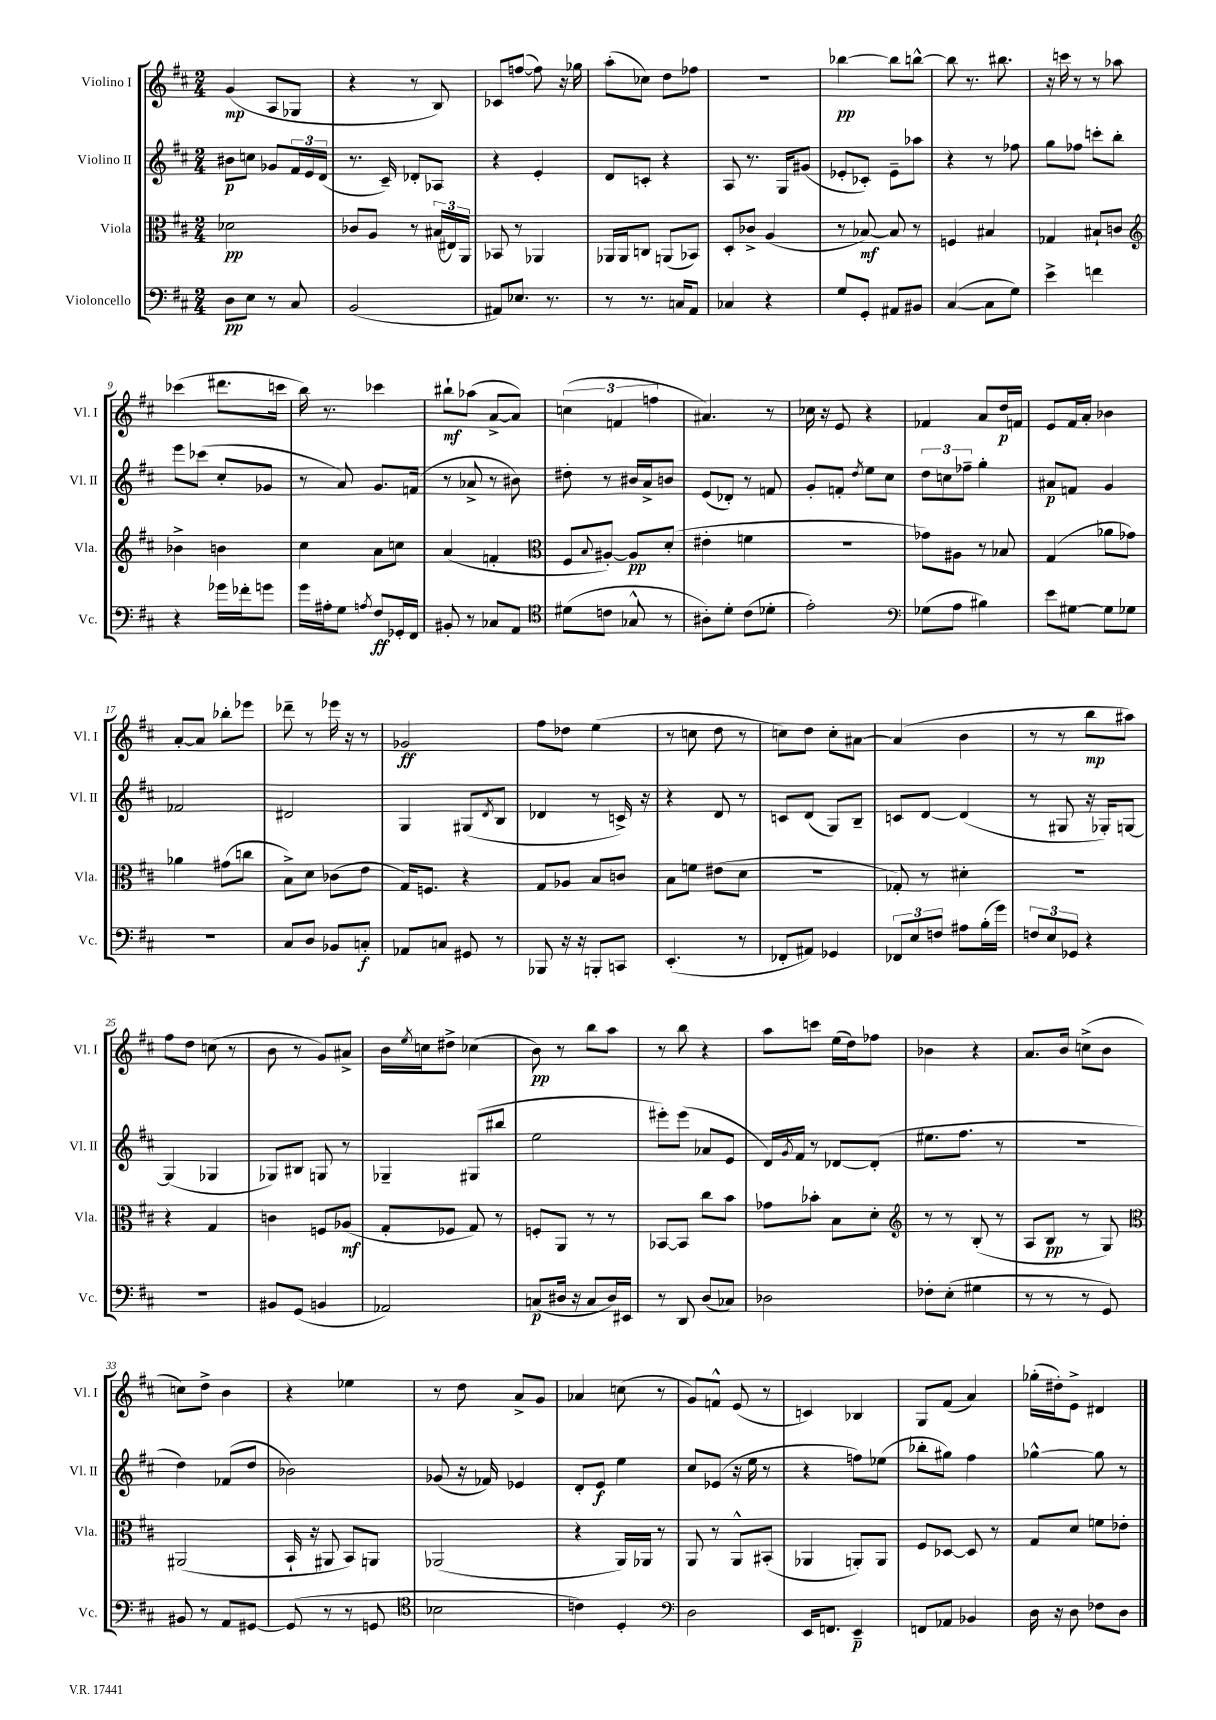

**kern	**dynam	**kern	**dynam	**kern	**dynam	**kern	**dynam
*part4	*part4	*part3	*part3	*part2	*part2	*part1	*part1
*staff4	*staff4	*staff3	*staff3	*staff2	*staff2	*staff1	*staff1
*I"Violoncello	*	*I"Viola	*	*I"Violino II	*	*I"Violino I	*
*I'Vc.	*	*I'Vla.	*	*I'Vl. II	*	*I'Vl. I	*
*clefF4	*	*clefC3	*	*clefG2	*	*clefG2	*
*k[f#c#]	*	*k[f#c#]	*	*k[f#c#]	*	*k[f#c#]	*
*M2/4	*	*M2/4	*	*M2/4	*	*M2/4	*
=1	=1	=1	=1	=1	=1	=1	=1
8D\L	pp	2d-X\	pp	8b#X\L	p	(4g/	mp
8E\J	.	.	.	8ccn\J	.	.	.
8r	.	.	.	8g-X/L	.	8A/L	.
8C#/	.	.	.	24f#/L	.	8G-X/J	.
.	.	.	.	24e/	.	.	.
.	.	.	.	(24d/JJ	.	.	.
=2	=2	=2	=2	=2	=2	=2	=2
(2BB/	.	8c-X/L	.	8.r	.	4r	.
.	.	8A/J	.	.	.	.	.
.	.	.	.	16c#~/)	.	.	.
.	.	8r	.	8d-X'/L	.	8r	.
.	.	(24B#X/LL	.	8A-X/J	.	8B/)	.
.	.	24E#X/)	.	.	.	.	.
.	.	24AA/JJ	.	.	.	.	.
=3	=3	=3	=3	=3	=3	=3	=3
8AA#X/L)	.	8BB-X/	.	4r	.	8c-X/L	.
8.E-X/J	.	8r	.	.	.	([8ffn/J	.
.	.	4AA-X/	.	4e'/	.	8ff\])	.
8.r	.	.	.	.	.	.	.
.	.	.	.	.	.	16r	.
.	.	.	.	.	.	16gg-X\	.
=4	=4	=4	=4	=4	=4	=4	=4
8r	.	16AA-X/LL	.	8d/L	.	(8aa'\L	.
.	.	16AA-/J	.	.	.	.	.
8.r	.	8Cn/J	.	8cn'/J	.	8cc-X\J)	.
.	.	(8AAn/L	.	4r	.	8dd\L	.
16Cn/KL	.	.	.	.	.	.	.
8AA/J	.	8BB-X/J)	.	.	.	8ff-X\J	.
=5	=5	=5	=5	=5	=5	=5	=5
4C-X/	.	8D'/L	.	8A/	.	2r	.
.	.	8c-X^/J	.	8.r	.	.	.
4r	.	(4A/	.	.	.	.	.
.	.	.	.	16G/KL	.	.	.
.	.	.	.	(8g#X/J	.	.	.
=6	=6	=6	=6	=6	=6	=6	=6
8G/L	.	8r	.	8e-X'/L	.	[4bb-X\	pp
8GG'/J	.	[8B-X/)	mf	8c-X'/J)	.	.	.
8AA#X/L	.	8B-/]	.	8e-~\L	.	8bb-\L]	.
8BB#X/J	.	8r	.	8aa-X\J	.	[8bbn^^\J	.
=7	=7	=7	=7	=7	=7	=7	=7
([4C#/	.	4Fn/	.	4r	.	8bb\]	.
.	.	.	.	.	.	8.r	.
8C#\L]	.	4B#X/	.	8r	.	.	.
.	.	.	.	.	.	8.bb#X\	.
8G\J)	.	.	.	8ff-X\	.	.	.
=8	=8	=8	=8	=8	=8	=8	=8
4e^\	.	4G-X/	.	8gg\L	.	16r	.
.	.	.	.	.	.	16cccn\	.
.	.	.	.	8ff-X\J	.	8r	.
4fn\	.	8B#X`/L	.	8cccn'\L	.	8r	.
.	.	8cn/J	.	8bb'\J	.	8aa-X\	.
!!LO:LB:g=z
=9	=9	=9	=9	=9	=9	=9	=9
*	*	*clefG2	*	*	*	*	*
4r	.	4b-X^\	.	8eee\L	.	(4ccc-X\	.
.	.	.	.	(8ccc-X\J	.	.	.
16g-X\LL	.	4bn\	.	8cc#'/L	.	8.ddd#X\L	.
16f-X'\J	.	.	.	.	.	.	.
8gn\J	.	.	.	8g-X/J	.	.	.
.	.	.	.	.	.	16cccn\Jk	.
=10	=10	=10	=10	=10	=10	=10	=10
16g\LL	.	4cc#\	.	8r	.	16bb\)	.
16A#X'\J	.	.	.	.	.	8.r	.
8G\J	.	.	.	8a/)	.	.	.
8qAn/	.	.	.	.	.	.	.
8F#/L	ff	8a\L	.	8.g/L	.	4ccc-X\	.
16GG-X'/L	.	8ccn\J	.	.	.	.	.
16FF#/JJ	.	.	.	(16fn/Jk	.	.	.
=11	=11	=11	=11	=11	=11	=11	=11
8BB#X'/	.	(4a/	.	8r	.	8bb#X`\L	mf
8r	.	.	.	8a-X^/	.	(8aa-X\J	.
8C-X/L	.	4fn'/	.	8r	.	[8a^/L	.
8AA/J	.	.	.	8b#X\)	.	8a/J])	.
=12	=12	=12	=12	=12	=12	=12	=12
*clefC4	*	*clefC3	*	*	*	*	*
(8d#X\L	.	8F#/L	.	8dd#X'\	.	(6ccn\	.
.	.	8qqB/	.	.	.	.	.
8cn\J	.	[8A#X'/J)	.	8r	.	.	.
.	.	.	.	.	.	6fn/	.
8G-X^^/	.	8A#/L]	pp	16b#X/LL	.	.	.
.	.	.	.	16a^/J	.	.	.
.	.	.	.	.	.	6ffn\	.
8r	.	(8d'/J	.	8bn/J	.	.	.
=13	=13	=13	=13	=13	=13	=13	=13
8A#X'\L)	.	4e#X'\	.	(8e/L	.	4.a#X/)	.
8d'\J	.	.	.	8d-X'/J)	.	.	.
(8c#\L	.	4fn\	.	8r	.	.	.
8d-X'\J	.	.	.	8fn/	.	8r	.
=14	=14	=14	=14	=14	=14	=14	=14
2e'\)	.	2r	.	8g'/L	.	16cc-X\	.
.	.	.	.	.	.	16r	.
.	.	.	.	8fn'/J	.	8e/	.
.	.	.	.	8qdd/	.	.	.
.	.	.	.	8ee\L	.	4r	.
.	.	.	.	8cc#\J	.	.	.
=15	=15	=15	=15	=15	=15	=15	=15
*clefF4	*	*	*	*	*	*	*
(8G-X\L	.	8g-X\L)	.	12dd\L	.	4f-X/	.
.	.	.	.	12ccn\	.	.	.
8A\J	.	8A#X\J	.	.	.	.	.
.	.	.	.	12ff-X~\J	.	.	.
4B#X\)	.	8r	.	4gg'\	.	8a/L	.
.	.	8B-X/	.	.	.	16dd/L	p
.	.	.	.	.	.	16fn/JJ	.
=16	=16	=16	=16	=16	=16	=16	=16
8e\L	.	(4G/	.	8a#X/L	p	8e/L	.
[8G#X\J	.	.	.	8fn/J	.	16f#/L	.
.	.	.	.	.	.	16a'/JJ	.
8G#\L]	.	8a-X\L	.	4g/	.	4b-X\	.
8G-X\J	.	8g-X\J)	.	.	.	.	.
!!LO:LB:g=z
=17	=17	=17	=17	=17	=17	=17	=17
2r	.	4a-X\	.	2f-X/	.	[8a'/L	.
.	.	.	.	.	.	8a/J]	.
.	.	(8g#X\L	.	.	.	8bb-X'\L	.
.	.	8ccn\J	.	.	.	8eee-X\J	.
=18	=18	=18	=18	=18	=18	=18	=18
8C#/L	.	8B^\L)	.	2d#X/	.	8ddd-X~\	.
8D/J	.	8d\J	.	.	.	8r	.
8BB-X/L	.	(8c-X\L	.	.	.	16eee-X\	.
.	.	.	.	.	.	16r	.
8Cn'/J	f	8e\J	.	.	.	8r	.
=19	=19	=19	=19	=19	=19	=19	=19
8AA-X/L	.	16G/KL)	.	4G/	.	2g-X/	ff
.	.	8.Fn/J	.	.	.	.	.
8Cn/J	.	.	.	.	.	.	.
8GG#X/	.	4r	.	(8G#X/L	.	.	.
.	.	.	.	8qd/	.	.	.
8r	.	.	.	8B/J	.	.	.
=20	=20	=20	=20	=20	=20	=20	=20
8BBB-X/	.	8G/L	.	4d-X/	.	8ff#\L	.
16r	.	8A-X/J	.	.	.	8dd-X\J	.
16r	.	.	.	.	.	.	.
8BBBn'/L	.	8B/L	.	8r	.	(4ee\	.
8CCn/J	.	8cn/J	.	16cn^/)	.	.	.
.	.	.	.	16r	.	.	.
=21	=21	=21	=21	=21	=21	=21	=21
(4.EE'/	.	8B\L	.	4r	.	8r	.
.	.	8fn\J	.	.	.	8ccn\	.
.	.	(8e#X\L	.	8d/	.	8dd\	.
8r	.	8d\J	.	8r	.	8r	.
=22	=22	=22	=22	=22	=22	=22	=22
8FF-X'/L	.	2r	.	8cn/L	.	8ccn\L)	.
8AA#X/J)	.	.	.	(8d/J	.	8dd\J	.
4GG-X/	.	.	.	8G/L)	.	8cc'\L	.
.	.	.	.	8B~/J	.	[8a#X\J	.
=23	=23	=23	=23	=23	=23	=23	=23
12FF-X/L	.	8G-X'/)	.	8cn/L	.	(4a#/]	.
12E/	.	.	.	.	.	.	.
.	.	8r	.	[8d/J	.	.	.
12Fn/J	.	.	.	.	.	.	.
8A#X\L	.	4d#X'\	.	(4d/]	.	4b\	.
(16B'\L	.	.	.	.	.	.	.
16g\JJ)	.	.	.	.	.	.	.
=24	=24	=24	=24	=24	=24	=24	=24
12Fn/L	.	2r	.	8r	.	8r	.
12E/	.	.	.	.	.	.	.
.	.	.	.	8G#X/	.	8r	.
12GG-X/J	.	.	.	.	.	.	.
4r	.	.	.	16r	.	8bb\L	mp
.	.	.	.	16G-X'/KL)	.	.	.
.	.	.	.	[8Gn/J	.	8aa#X\J)	.
!!LO:LB:g=z
=25	=25	=25	=25	=25	=25	=25	=25
2r	.	4r	.	(4G/]	.	8ff#\L	.
.	.	.	.	.	.	8dd\J	.
.	.	4G/	.	4G-X/	.	(8ccn\	.
.	.	.	.	.	.	8r	.
=26	=26	=26	=26	=26	=26	=26	=26
8BB#X/L	.	4cn\	.	8G-X/L)	.	8b\	.
(8GG/J	.	.	.	8B#X/J	.	8r	.
4BBn/	.	8Fn/L	.	8Gn/	.	8g/L)	.
.	.	(8A-X/J	mf	8r	.	8a#X^/J	.
=27	=27	=27	=27	=27	=27	=27	=27
2AA-X/)	.	8G'/L	.	4G-X~/	.	16b\LL	.
.	.	.	.	.	.	8qee/	.
.	.	.	.	.	.	16ccn\J	.
.	.	8F-X/J	.	.	.	8dd#X^\J	.
.	.	8G/)	.	(8G#X/L	.	(4cc-X\	.
.	.	8r	.	8bb#X/J	.	.	.
=28	=28	=28	=28	=28	=28	=28	=28
(8Cn/L	p	8Fn'/L	.	2ee\	.	8b\)	pp
16D#X/Jk	.	8AA/J	.	.	.	8r	.
16r	.	.	.	.	.	.	.
8C/L	.	8r	.	.	.	8bb\L	.
16D#/L)	.	8r	.	.	.	8aa\J	.
16EE#X/JJ	.	.	.	.	.	.	.
=29	=29	=29	=29	=29	=29	=29	=29
8r	.	[8BB-X/L	.	8eee#X'\L)	.	8r	.
8DD/	.	8BB-/J]	.	(8eee#\J	.	8bb\	.
(8D/L	.	8cc#\L	.	8a-X/L	.	4r	.
8C-X/J)	.	8b\J	.	8e/J	.	.	.
=30	=30	=30	=30	=30	=30	=30	=30
2D-X\	.	8g-X\L	.	16d/LL)	.	8aa\L	.
.	.	.	.	8qg/	.	.	.
.	.	.	.	16f#/JJ	.	.	.
.	.	8b-X'\J	.	8r	.	8cccn\J	.
.	.	8B\L	.	[8d-X/L	.	(16ee\LL	.
.	.	.	.	.	.	16dd\J)	.
.	.	8d'\J	.	(8d-'/J]	.	8ff-X\J	.
=31	=31	=31	=31	=31	=31	=31	=31
*	*	*clefG2	*	*	*	*	*
8F-X'\L	.	8r	.	8.ee#X\L	.	4b-X\	.
(8E'\J	.	8r	.	.	.	.	.
.	.	.	.	8.ff#\J	.	.	.
4G#X\	.	(8B'/	.	.	.	4r	.
.	.	8r	.	8r	.	.	.
=32	=32	=32	=32	=32	=32	=32	=32
8r	.	8A/L	.	2r	.	8.a/L	.
8r	.	8B/J	pp	.	.	.	.
.	.	.	.	.	.	16b/Jk	.
8r	.	8r	.	.	.	(8ccn^\L	.
8GG/)	.	8G/)	.	.	.	8b\J	.
!!LO:LB:g=z
=33	=33	=33	=33	=33	=33	=33	=33
*	*	*clefC3	*	*	*	*	*
8BB#X/	.	(2AA#X/	.	4dd\)	.	8ccn\L)	.
8r	.	.	.	.	.	8dd^\J	.
8AA/L	.	.	.	(8f-X/L	.	4b\	.
[8GG#X/J	.	.	.	8dd/J	.	.	.
=34	=34	=34	=34	=34	=34	=34	=34
(8GG#/]	.	16BB`/	.	2b-X\)	.	4r	.
.	.	16r	.	.	.	.	.
8r	.	8AA#X/	.	.	.	.	.
8r	.	8BB/L)	.	.	.	4ee-X\	.
8GGn/	.	8AAn/J	.	.	.	.	.
=35	=35	=35	=35	=35	=35	=35	=35
*clefC4	*	*	*	*	*	*	*
2B-X\	.	(2AA-X/	.	(8g-X/	.	8r	.
.	.	.	.	16r	.	8dd\	.
.	.	.	.	16f-X/)	.	.	.
.	.	.	.	4e-X/	.	8a^/L	.
.	.	.	.	.	.	8g/J	.
=36	=36	=36	=36	=36	=36	=36	=36
4cn\)	.	4r	.	8d'/L	.	4a-X/	.
.	.	.	.	8e/J	f	.	.
4D'/	.	16AA/LL)	.	4ee\	.	(8ccn\	.
.	.	16AA-X/JJ	.	.	.	.	.
.	.	8r	.	.	.	8r	.
=37	=37	=37	=37	=37	=37	=37	=37
*clefF4	*	*	*	*	*	*	*
2D\	.	8AA/	.	8cc#/L	.	8g/L)	.
.	.	8r	.	(8e-X/J	.	8fn^^/J	.
.	.	8AA^^/L	.	16r	.	(8e/	.
.	.	.	.	16ee\	.	.	.
.	.	(8BB#X'/J	.	8r	.	8r	.
=38	=38	=38	=38	=38	=38	=38	=38
16EE/KL	.	4AA-X/	.	4r	.	4cn/)	.
8.FFn/J	.	.	.	.	.	.	.
4EE~/	p	8AAn'/L)	.	8ffn\L)	.	4B-X/	.
.	.	8AA/J	.	(8ee-X\J	.	.	.
=39	=39	=39	=39	=39	=39	=39	=39
8FFn/L	.	8F#/L	.	8bb-X'\L	.	8G/L	.
8AA-X/J	.	[8D-X/J	.	8gg#X\J)	.	(8f#/J	.
4BB-X/	.	8D-/]	.	4ff#\	.	4a/)	.
.	.	8r	.	.	.	.	.
=40	=40	=40	=40	=40	=40	=40	=40
16D\	.	8G/L	.	[4gg-X^^\	.	(16gg-X'\LL	.
16r	.	.	.	.	.	16dd#X'\J)	.
8D\	.	8d/J	.	.	.	8e^\J	.
8F-X\L	.	8fn\L	.	8gg-\]	.	4d#X/	.
8D\J	.	8e-X'\J	.	8r	.	.	.
==	==	==	==	==	==	==	==
*-	*-	*-	*-	*-	*-	*-	*-
